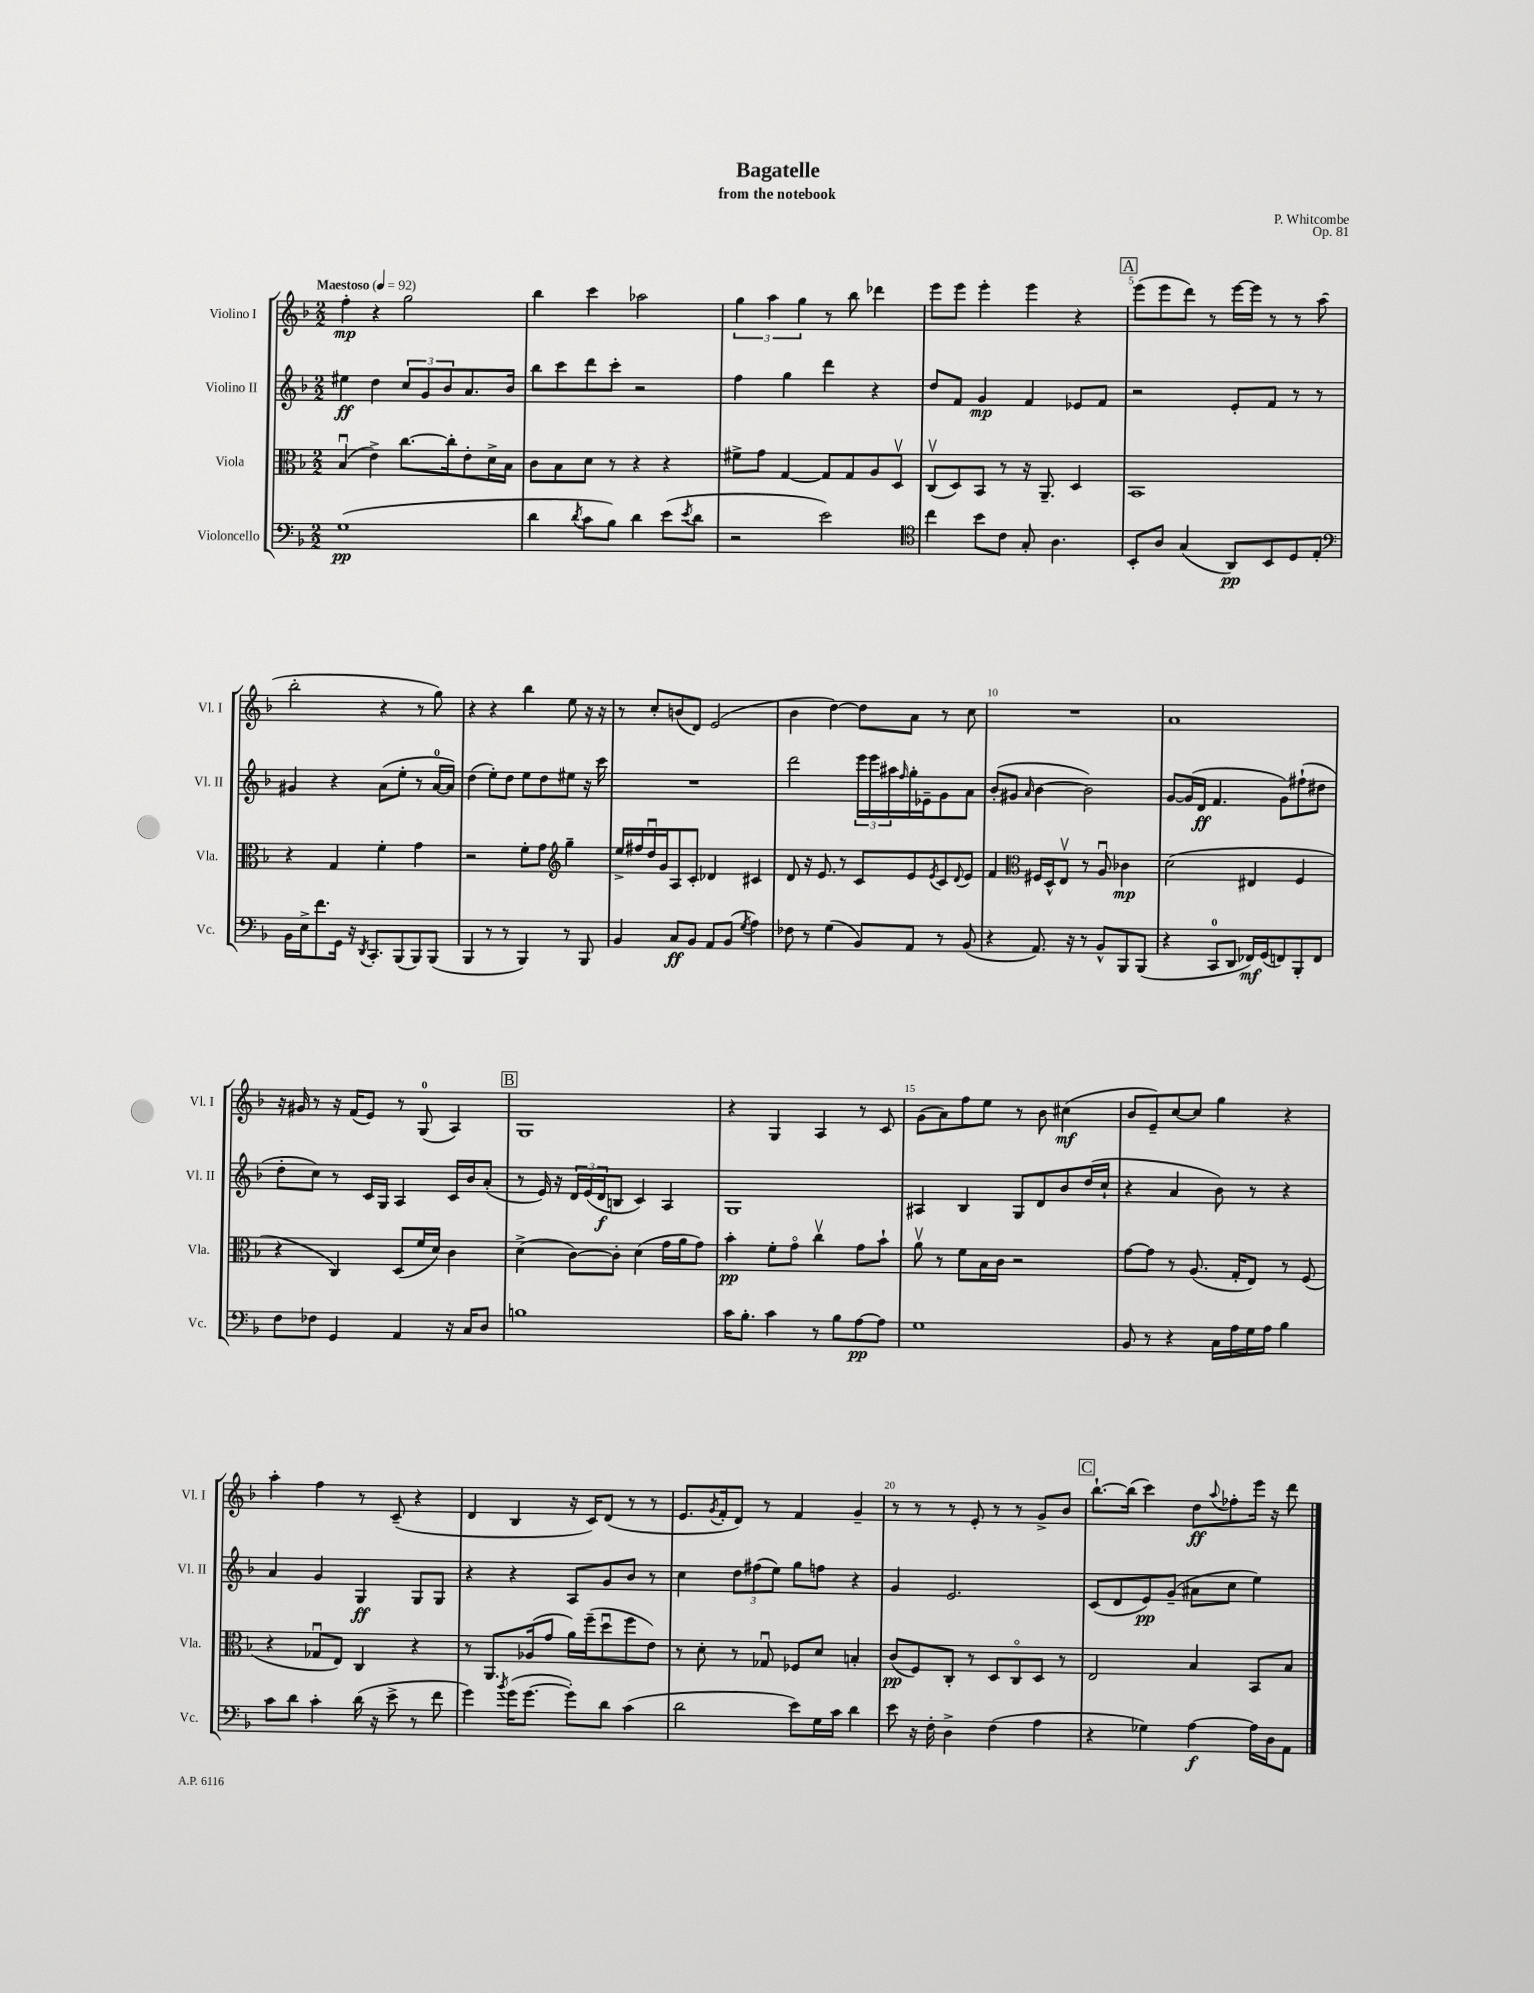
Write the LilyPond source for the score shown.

\header { title = "Bagatelle" composer = "P. Whitcombe" subtitle = "from the notebook" opus = "Op. 81" }
<<
\new StaffGroup <<
\new Staff = "s0" \with { instrumentName = "Violino I" shortInstrumentName = "Vl. I" } {
    \clef treble \key f \major \numericTimeSignature \time 2/2 \tempo "Maestoso" 4 = 92
    f''4-.\mp r4 g''2 |
    bes''4 c'''4 aes''2 |
    \tuplet 3/2 { g''4 a''4 g''4 } r8 bes''8 des'''4 |
    e'''8 e'''8 e'''4-. e'''4 r4 |
    \mark \markup { \box "A" } e'''8( e'''8 d'''8) r8 e'''16~ e'''16 r8 r8 a''8( |
    bes''2-. r4 r8 g''8) |
    r4 r4 bes''4 e''8 r16 r16 |
    r8 c''8-. b'8( d'8) e'2( |
    bes'4 d''4~) d''8 a'8 r8 c''8 |
    R1 |
    a'1 |
    r16 gis'16 r8 r16 f'16( e'8) r8 g8-0( a4) |
    \mark \markup { \box "B" } g1 |
    r4 g4 a4 r8 c'8 |
    g'8( a'8) f''8 e''8 r8 bes'8 cis''4\mf( |
    bes'8 e'8--) c''8~ c''8 g''4 r4 |
    a''4-. f''4 r8 c'8--( r4 |
    d'4 bes4 r16 c'16) d'8( r8 r8 |
    e'8. \acciaccatura { g'8 } f'16-. d'8) r8 f'4 g'4-- |
    r8 r8 r8 e'8-. r8 r8 g'8-> bes'8 |
    \mark \markup { \box "C" } bes''8.~-! bes''16( c'''4) d''8\ff \appoggiatura { a''8 } fes''8-. e'''16 r16 d'''8 \bar "|." |
}
\new Staff = "s1" \with { instrumentName = "Violino II" shortInstrumentName = "Vl. II" } {
    \clef treble \key f \major \numericTimeSignature \time 2/2
    eis''4\ff d''4 \tuplet 3/2 { c''8 g'8 bes'8 } a'8. bes'16 |
    bes''8 c'''8 d'''8 c'''8-. r2 |
    f''4 g''4 d'''4 r4 |
    d''8 f'8 g'4\mp f'4 ees'8 f'8 |
    \mark \markup { \box "A" } r2 e'8-. f'8 r8 r8 |
    gis'4 r4 a'8( e''8-. r8 a'16-0~ a'16) |
    d''4( e''8-.) d''8 e''8 d''8 eis''8 r16 c'''16 |
    R1 |
    d'''2 \tuplet 3/2 { e'''16 e'''16 ais''16 } \grace { f''16 } g''16-. ees'16-- g'8 a'8 |
    bes'8-.( gis'8 \grace { a'16 } bes'4~ bes'2) |
    g'8~ g'16( d'16\ff f'4. g'8) fis''8-!( dis''8 |
    d''8-. c''8) r8 c'16 g16 a4 c'16 bes'16 a'8-.( |
    \mark \markup { \box "B" } r8 e'16) r16 \tuplet 3/2 { d'16 e'16( d'16\f } b8 c'4) a4 |
    g1 |
    ais4 bes4 g8 d'8 bes'8 d''16( c''16-! |
    r4 a'4 bes'8) r8 r4 |
    a'4 g'4 g4\ff g8 g8 |
    r4 r4 a8 g'8 bes'8 r8 |
    c''4 \tuplet 3/2 { d''8 fis''8( e''8) } g''8 f''8 r4 |
    g'4 e'2. |
    \mark \markup { \box "C" } c'8( d'8 e'8\pp) g'8--( ais'8 c''8 e''4) \bar "|." |
}
\new Staff = "s2" \with { instrumentName = "Viola" shortInstrumentName = "Vla." } {
    \clef alto \key f \major \numericTimeSignature \time 2/2
    bes4\downbow( e'4->) c''8.~ c''16-. e'8-. d'16-> bes16 |
    c'8 bes8 d'8 r8 r4 r4 |
    fis'8-> g'8 g4~ g8 g8 a8 d8\upbow |
    c8\upbow( d8) bes,8 r8 r16 a,8.-- d4 |
    \mark \markup { \box "A" } bes,1 |
    r4 g4 f'4-. g'4 |
    r2 f'8-. g'8 \clef treble g''4-- |
    e''16-> fis''16 d''16\downbow g'16 a8 c'8-. des'4 cis'4 |
    d'8 r16 e'8. r8 c'8 e'8 \acciaccatura { e'8 } c'8 \appoggiatura { d'8 } e'8 |
    f'4 \clef alto fis16 d16-^ e8\upbow r8 a8\downbow ces'4\mp |
    d'2( eis4 f4 |
    r4 c4) d8( f'16 d'16) c'4 |
    \mark \markup { \box "B" } d'4->( c'8~) c'8-. d'4( g'16 a'16 g'8) |
    bes'4-.\pp f'8-. g'8\flageolet c''4\upbow g'8 bes'8-! |
    a'8\upbow r8 f'8 bes16 c'16 r2 |
    g'8~ g'8 r8 a8.( g16-. e8) r8 f8( |
    r4 ges8\downbow e8) c4 r4 |
    r8 a,8. aes16( g'8 a'16) f''16--( d''8\downbow f''8 e'8) |
    r8 d'8-. r8 ges8\downbow fes8 d'8 b4-. |
    c'8\pp( f8) c8-. r8 d8 c8\flageolet d8 r8 |
    \mark \markup { \box "C" } e2 bes4 bes,8 bes8 \bar "|." |
}
\new Staff = "s3" \with { instrumentName = "Violoncello" shortInstrumentName = "Vc." } {
    \clef bass \key f \major \numericTimeSignature \time 2/2
    g1\pp( |
    d'4 \acciaccatura { d'8 } c'8 bes8) d'4 e'8( \acciaccatura { e'8 } d'8 |
    r2 e'2) |
    \clef tenor c''4 bes'8 c'8 g8-. a4. |
    \mark \markup { \box "A" } bes,8-. a8 g4( a,8\pp) bes,8 d8 e8-. |
    \clef bass bes,16 e16-> f'8. g,16 r16 \acciaccatura { d,8 } c,8.-. bes,,8( bes,,8) bes,,8( |
    bes,,4 r8 r8 bes,,4) r8 bes,,8 |
    bes,4 c8\ff bes,8 a,8 bes,8( \acciaccatura { g8 } a4) |
    fes8 r8 g4( bes,8) a,8 r8 bes,8( |
    r4 a,8.) r16 r8 bes,8-^ bes,,8 bes,,8( |
    r4 c,8-0 d,8 fes,16\mf) g,16( f,8) bes,,8-. f,8 |
    f8 fes8 g,4 a,4 r16 c16 d8 |
    \mark \markup { \box "B" } b1 |
    c'16 bes8.-. c'4 r8 bes8 a8~\pp a8 |
    g1 |
    bes,8 r8 r4 c16 a16 g16 a16 bes4 |
    c'8 d'8 c'4-. d'16( r16 e'8-> r8 f'8 |
    g'4) \acciaccatura { bes'8 } g'16( g'8.~ g'8-.) d'8 c'4( |
    d'2 e'8) g16 c'16 d'4 |
    e'8 r16 f16-. d4-> f4( a4 |
    \mark \markup { \box "C" } r4 ges4) a4~\f a16 d16 a,8 \bar "|." |
}
>>
>>
\layout { \context { \Score \override BarNumber.break-visibility = ##(#f #t #t) barNumberVisibility = #(every-nth-bar-number-visible 5) } }
